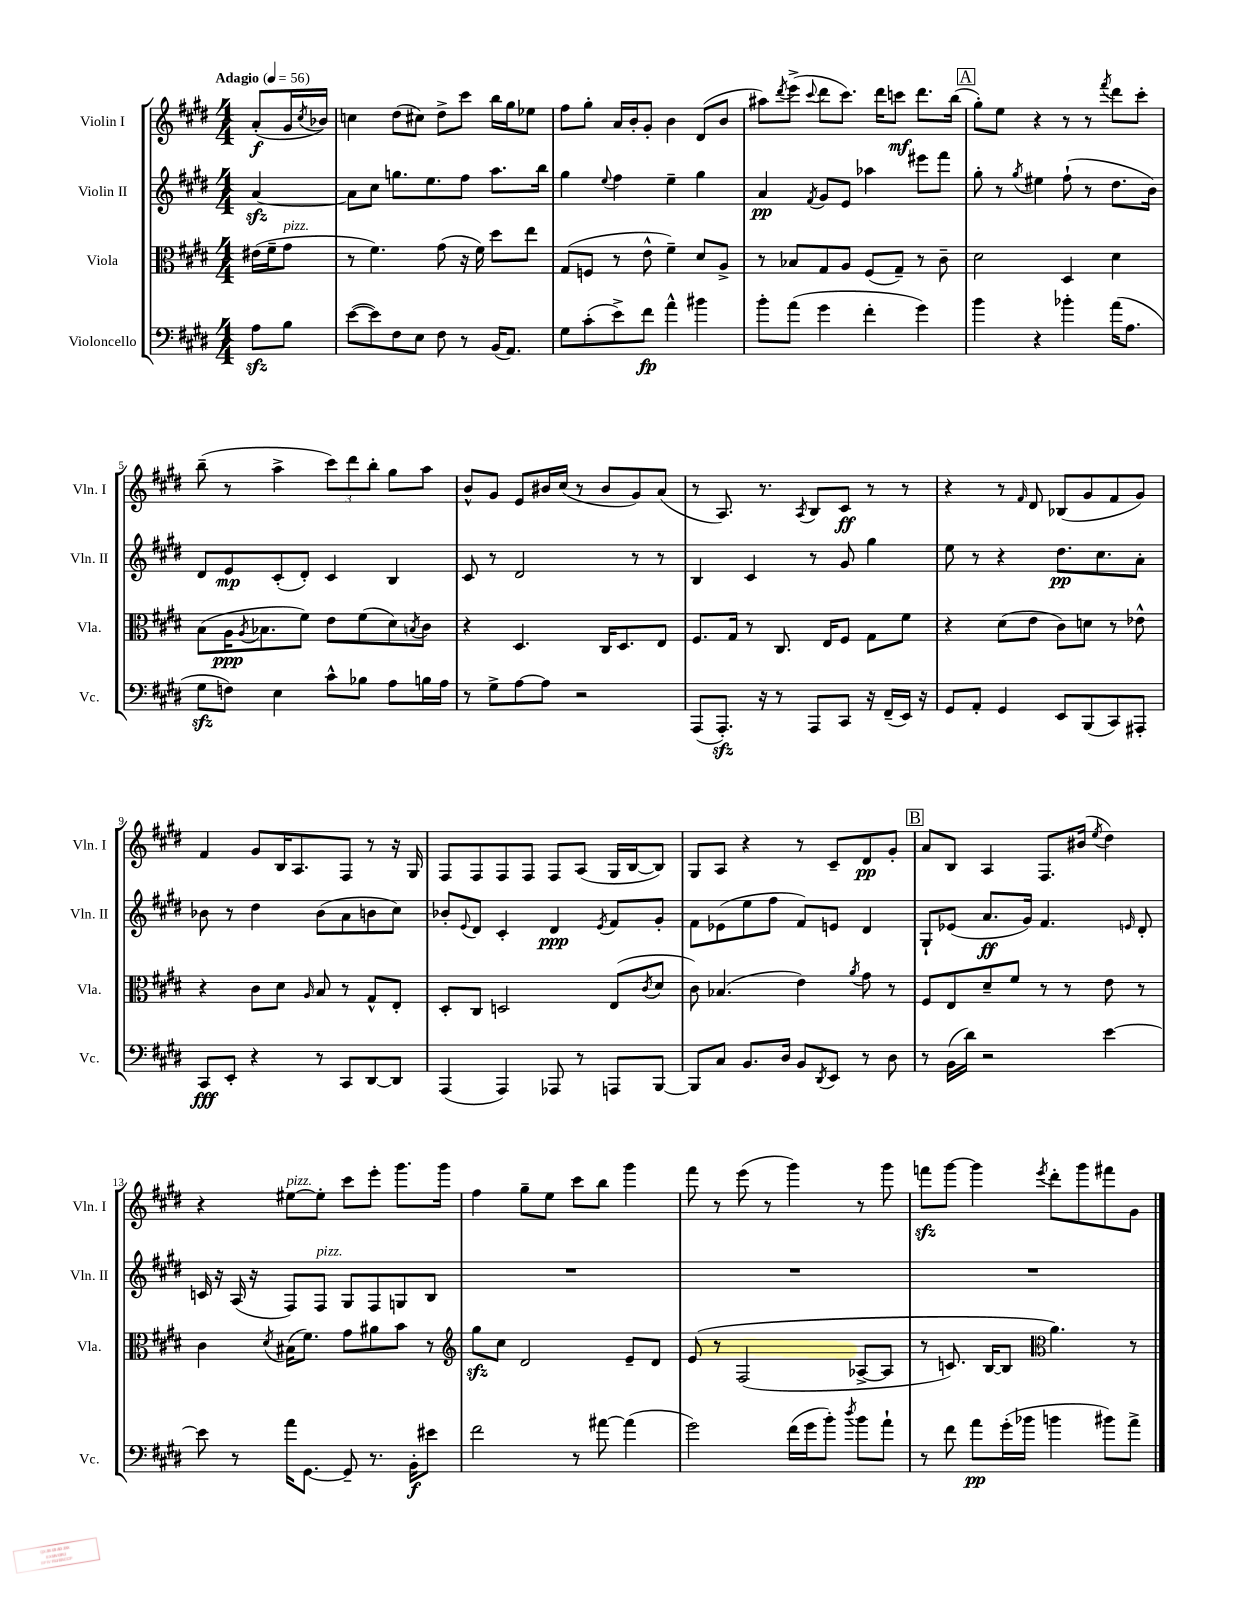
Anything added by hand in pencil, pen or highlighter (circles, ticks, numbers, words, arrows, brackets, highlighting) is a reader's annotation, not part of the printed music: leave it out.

**kern	**dynam	**kern	**dynam	**kern	**dynam	**kern	**dynam
*part4	*part4	*part3	*part3	*part2	*part2	*part1	*part1
*staff4	*staff4	*staff3	*staff3	*staff2	*staff2	*staff1	*staff1
*I"Violoncello	*	*I"Viola	*	*I"Violin II	*	*I"Violin I	*
*I'Vc.	*	*I'Vla.	*	*I'Vln. II	*	*I'Vln. I	*
*clefF4	*	*clefC3	*	*clefG2	*	*clefG2	*
*k[f#c#g#d#]	*	*k[f#c#g#d#]	*	*k[f#c#g#d#]	*	*k[f#c#g#d#]	*
*M4/4	*	*M4/4	*	*M4/4	*	*M4/4	*
*MM56	*	*MM56	*	*MM56	*	*MM56	*
=	=	=	=	=	=	=	=
!	!	!	!	!	!	!LO:TX:a:B:t=Adagio	!
8Azz\L	.	(16e#X\LL	.	[4azz/	.	(8a'/L	f
.	.	16f#~\J	.	.	.	.	.
!	!	!LO:TX:a:i:t=pizz.	!	!	!	!	!
8B\J	.	8g#\J	.	.	.	16g#/L	.
.	.	.	.	.	.	8qcc#/	.
.	.	.	.	.	.	16b-X/JJ)	.
=1	=1	=1	=1	=1	=1	=1	=1
([8e\L	.	8r	.	8a\L]	.	4ccn\	.
8e\])	.	4.f#\)	.	8cc#\J	.	.	.
8F#\	.	.	.	8.ggn\L	.	(8dd#\L	.
8E\J	.	.	.	.	.	8cc#X\J)	.
.	.	.	.	8.ee\	.	.	.
8F#\	.	(8g#\	.	.	.	8dd#^\L	.
8r	.	16r	.	8ff#\J	.	8ccc#\J	.
.	.	16f#\)	.	.	.	.	.
(16BB/KL	.	8dd#\L	.	8.aa\L	.	16bb\LL	.
8.AA/J)	.	.	.	.	.	16gg#\J	.
.	.	8ee\J	.	.	.	8ee-X\J	.
.	.	.	.	16bb\Jk	.	.	.
=2	=2	=2	=2	=2	=2	=2	=2
8G#\L	.	(8G#/L	.	4gg#\	.	8ff#\L	.
(8c#'\	.	8Fn/J	.	.	.	8gg#'\J	.
.	.	.	.	8qqee/	.	.	.
8e^\)	.	8r	.	4ff#\	.	16a/LL	.
.	.	.	.	.	.	16b'/J	.
8f#\J	fp	8e^^\	.	.	.	8g#'/J	.
4a^^\	.	4f#~\)	.	4ee~\	.	4b\	.
4b#X\	.	8d#/L	.	4gg#\	.	(8d#/L	.
.	.	8A^/J	.	.	.	8b/J	.
=3	=3	=3	=3	=3	=3	=3	=3
8b'\L	.	8r	.	4a/	pp	8aa#X\L)	.
.	.	.	.	.	.	8qddd#/	.
(8a\J	.	8B-X/L	.	.	.	(8eee^\J	.
.	.	.	.	8qf#/	.	8qqccc#/	.
4g#\	.	8G#/	.	8g#/L	.	8ddd#\L	.
.	.	8A/J	.	8e/J	.	8.ccc#\J)	.
4f#'\	.	(8F#/L	.	4aa-X\	.	.	.
.	.	.	.	.	.	16ddd#\KL	.
.	.	8G#~/J)	.	.	.	8cccn\J	mf
4g#\)	.	8r	.	8eee#X\L	.	8.ddd#\L	.
.	.	8c#~\	.	8fff#\J	.	.	.
.	.	.	.	.	.	(16bb\Jk	.
!!LO:REH:place=s1:t=A
=4	=4	=4	=4	=4	=4	=4	=4
4b\	.	2d#\	.	8gg#'\	.	8gg#'\L)	.
.	.	.	.	8r	.	8ee\J	.
.	.	.	.	8qgg#/	.	.	.
4r	.	.	.	4ee#X\	.	4r	.
4b-X'\	.	4D#/	.	(8ff#`\	.	8r	.
.	.	.	.	8r	.	8r	.
.	.	.	.	.	.	8qfff#/	.
(16a\KL	.	4d#\	.	8.dd#\L	.	8ddd#\L	.
8.A\J	.	.	.	.	.	.	.
.	.	.	.	.	.	8ccc#'\J	.
.	.	.	.	16b\Jk)	.	.	.
!!LO:LB:g=z
=5	=5	=5	=5	=5	=5	=5	=5
8G#zz\L	.	(8B\L	.	8d#/L	.	(8bb~\	.
8Fn\J)	.	16A\K	ppp	8e/	mp	8r	.
.	.	8qA/	.	.	.	.	.
.	.	8.B-X\	.	.	.	.	.
4E\	.	.	.	(8c#'/	.	4aa^\	.
.	.	8f#\J)	.	8d#'/J)	.	.	.
8c#^^\L	.	8e\L	.	4c#/	.	12ccc#\L)	.
.	.	.	.	.	.	12ddd#\	.
8B-X\J	.	(8f#\	.	.	.	.	.
.	.	.	.	.	.	12bb'\J	.
8A\L	.	8d#\)	.	4B/	.	8gg#\L	.
.	.	8qBn/	.	.	.	.	.
16Bn\L	.	8c#\J	.	.	.	8aa\J	.
16A\JJ	.	.	.	.	.	.	.
=6	=6	=6	=6	=6	=6	=6	=6
8r	.	4r	.	8c#/	.	8b^^/L	.
8G#^\L	.	.	.	8r	.	8g#/J	.
[8A\	.	4.D#/	.	2d#/	.	8e/L	.
8A\J]	.	.	.	.	.	16b#X/L	.
.	.	.	.	.	.	(16cc#/JJ	.
2r	.	.	.	.	.	8r	.
.	.	16C#/KL	.	.	.	8b#/L	.
.	.	8.D#/	.	.	.	.	.
.	.	.	.	8r	.	8g#/)	.
.	.	8E/J	.	8r	.	(8a/J	.
=7	=7	=7	=7	=7	=7	=7	=7
(8AAA/L	.	8.F#/L	.	4B/	.	8r	.
8.AAAzz'/J)	.	.	.	.	.	8.A/)	.
.	.	16G#/Jk	.	.	.	.	.
.	.	8r	.	4c#/	.	.	.
16r	.	.	.	.	.	8.r	.
8r	.	8.C#/	.	.	.	.	.
.	.	.	.	.	.	8qA/	.
8AAA/L	.	.	.	8r	.	8B/L	.
.	.	16E/KL	.	.	.	.	.
8CC#/J	.	8F#/J	.	8g#/	.	8c#/J	ff
16r	.	8G#\L	.	4gg#\	.	8r	.
(16FF#~/LL	.	.	.	.	.	.	.
16EE/JJ)	.	8f#\J	.	.	.	8r	.
16r	.	.	.	.	.	.	.
=8	=8	=8	=8	=8	=8	=8	=8
8GG#/L	.	4r	.	8ee\	.	4r	.
8AA'/J	.	.	.	8r	.	.	.
4GG#/	.	(8d#\L	.	4r	.	8r	.
.	.	.	.	.	.	16qqf#/	.
.	.	8e\J	.	.	.	8d#/	.
8EE/L	.	8c#\L)	.	8.dd#\L	pp	(8B-X/L	.
(8BBB/	.	8dn\J	.	.	.	8g#/	.
.	.	.	.	8.cc#\	.	.	.
8CC#/)	.	8r	.	.	.	8f#/	.
8AAA#X'/J	.	8e-X^^\	.	8a'\J	.	8g#/J)	.
!!LO:LB:g=z
=9	=9	=9	=9	=9	=9	=9	=9
8CC#/L	fff	4r	.	8b-X\	.	4f#/	.
8EE'/J	.	.	.	8r	.	.	.
4r	.	8c#\L	.	4dd#\	.	8g#/L	.
.	.	8d#\J	.	.	.	16B/K	.
.	.	.	.	.	.	8.A/	.
.	.	16qqA/	.	.	.	.	.
8r	.	8B/	.	(8b-\L	.	.	.
8CC#/L	.	8r	.	8a\	.	8F#/J	.
[8DD#/	.	8G#^^/L	.	8bn\	.	8r	.
8DD#/J]	.	8E'/J	.	8cc#\J)	.	16r	.
.	.	.	.	.	.	16G#/	.
=10	=10	=10	=10	=10	=10	=10	=10
(4AAA/	.	8D#'/L	.	8b-X'/L	.	8F#/L	.
.	.	.	.	8qqe/	.	.	.
.	.	8C#/J	.	8d#/J	.	8F#/	.
4AAA/)	.	2Dn/	.	4c#'/	.	8F#/	.
.	.	.	.	.	.	8F#/J	.
8AAA-X/	.	.	.	4d#/	ppp	8F#/L	.
8r	.	.	.	.	.	(8A/J	.
.	.	.	.	8qe/	.	.	.
8AAAn/L	.	(8E/L	.	8f#/L	.	16G#/LL	.
.	.	.	.	.	.	[16B/J	.
.	.	8qc#/	.	.	.	.	.
[8BBB/J	.	8d#/J	.	8g#'/J	.	8B/J])	.
=11	=11	=11	=11	=11	=11	=11	=11
8BBB/L]	.	8c#\)	.	8f#\L	.	8G#/L	.
8C#/J	.	(4.B-X/	.	(8e-X\	.	8A/J	.
8.BB/L	.	.	.	8ee\	.	4r	.
.	.	.	.	8ff#\J	.	.	.
16D#/Jk	.	.	.	.	.	.	.
8BB/L	.	4e\)	.	8f#/L)	.	8r	.
8qDD#/	.	.	.	.	.	.	.
8EE/J	.	.	.	8en/J	.	8c#~/L	.
.	.	8qa/	.	.	.	.	.
8r	.	8g#\	.	4d#/	.	8d#/	pp
8D#\	.	8r	.	.	.	8g#'/J	.
!!LO:REH:place=s1:t=B
=12	=12	=12	=12	=12	=12	=12	=12
8r	.	8F#/L	.	8G#`/L	.	8a/L	.
(16BB\LL	.	8E/	.	(8e-X/J	.	8B/J	.
16d#\JJ)	.	.	.	.	.	.	.
2r	.	8d#~/	.	8.a/L	ff	4A/	.
.	.	8f#/J	.	.	.	.	.
.	.	.	.	16g#/Jk)	.	.	.
.	.	8r	.	4.f#/	.	8.F#/L	.
.	.	8r	.	.	.	.	.
.	.	.	.	.	.	(16b#X/Jk	.
.	.	.	.	.	.	8qee/	.
[4e\	.	8e\	.	.	.	4dd#\)	.
.	.	.	.	16qqen/	.	.	.
.	.	8r	.	8d#'/	.	.	.
!!LO:LB:g=z
=13	=13	=13	=13	=13	=13	=13	=13
8e\]	.	4c#\	.	16cn/	.	4r	.
.	.	.	.	16r	.	.	.
8r	.	.	.	(16A/	.	.	.
.	.	.	.	16r	.	.	.
.	.	8qd#/	.	.	.	.	.
!	!	!	!	!	!	!LO:TX:a:i:t=pizz.	!
16a\KL	.	(16B#X\KL	.	8F#/L)	.	[8ee#X\L	.
[8.GG#\J	.	8.f#\J)	.	.	.	.	.
!	!	!	!	!LO:TX:a:i:t=pizz.	!	!	!
.	.	.	.	8F#/J	.	8ee#'\J]	.
8GG#~/]	.	8g#\L	.	8G#/L	.	8ccc#\L	.
8.r	.	8a#X\	.	8F#/	.	8eee'\J	.
.	.	8b\J	.	8Gn/	.	8.ggg#\L	.
16BB'\KL	f	.	.	.	.	.	.
8e#X\J	.	8r	.	8B/J	.	.	.
.	.	.	.	.	.	16ggg#\Jk	.
=14	=14	=14	=14	=14	=14	=14	=14
*	*	*clefG2	*	*	*	*	*
2f#\	.	8gg#zz\L	.	1r	.	4ff#\	.
.	.	8cc#\J	.	.	.	.	.
.	.	2d#/	.	.	.	8gg#~\L	.
.	.	.	.	.	.	8ee\J	.
8r	.	.	.	.	.	8ccc#\L	.
[8a#X\	.	.	.	.	.	8bb\J	.
(4a#\]	.	8e~/L	.	.	.	4ggg#\	.
.	.	8d#/J	.	.	.	.	.
=15	=15	=15	=15	=15	=15	=15	=15
2g#\)	.	(8e/	.	1r	.	8fff#\	.
.	.	8r	.	.	.	8r	.
.	.	(2F#/	.	.	.	(8eee\	.
.	.	.	.	.	.	8r	.
(16f#\LL	.	.	.	.	.	4ggg#\)	.
16g#\J	.	.	.	.	.	.	.
8b'\J)	.	.	.	.	.	.	.
8qdd#/	.	.	.	.	.	.	.
8b\L	.	[8A-X^/L	.	.	.	8r	.
8a`\J	.	8A-/J]	.	.	.	8ggg#\	.
=16	=16	=16	=16	=16	=16	=16	=16
8r	.	8r	.	1r	.	8fffnzz\L	.
8f#\	.	8.cn/)	.	.	.	[8ggg#\J	.
8a\L	pp	.	.	.	.	4ggg#\]	.
.	.	[16B/KL	.	.	.	.	.
(16g#'\L	.	8B/J]	.	.	.	.	.
16b-X\JJ	.	.	.	.	.	.	.
*	*	*clefC3	*	*	*	*	*
.	.	.	.	.	.	8qeee/	.
4bn\	.	4.a\)	.	.	.	8ddd#'\L	.
.	.	.	.	.	.	8ggg#\	.
8b#X\L)	.	.	.	.	.	8fff#X\	.
8a^\J	.	8r	.	.	.	8g#\J	.
==	==	==	==	==	==	==	==
*-	*-	*-	*-	*-	*-	*-	*-
